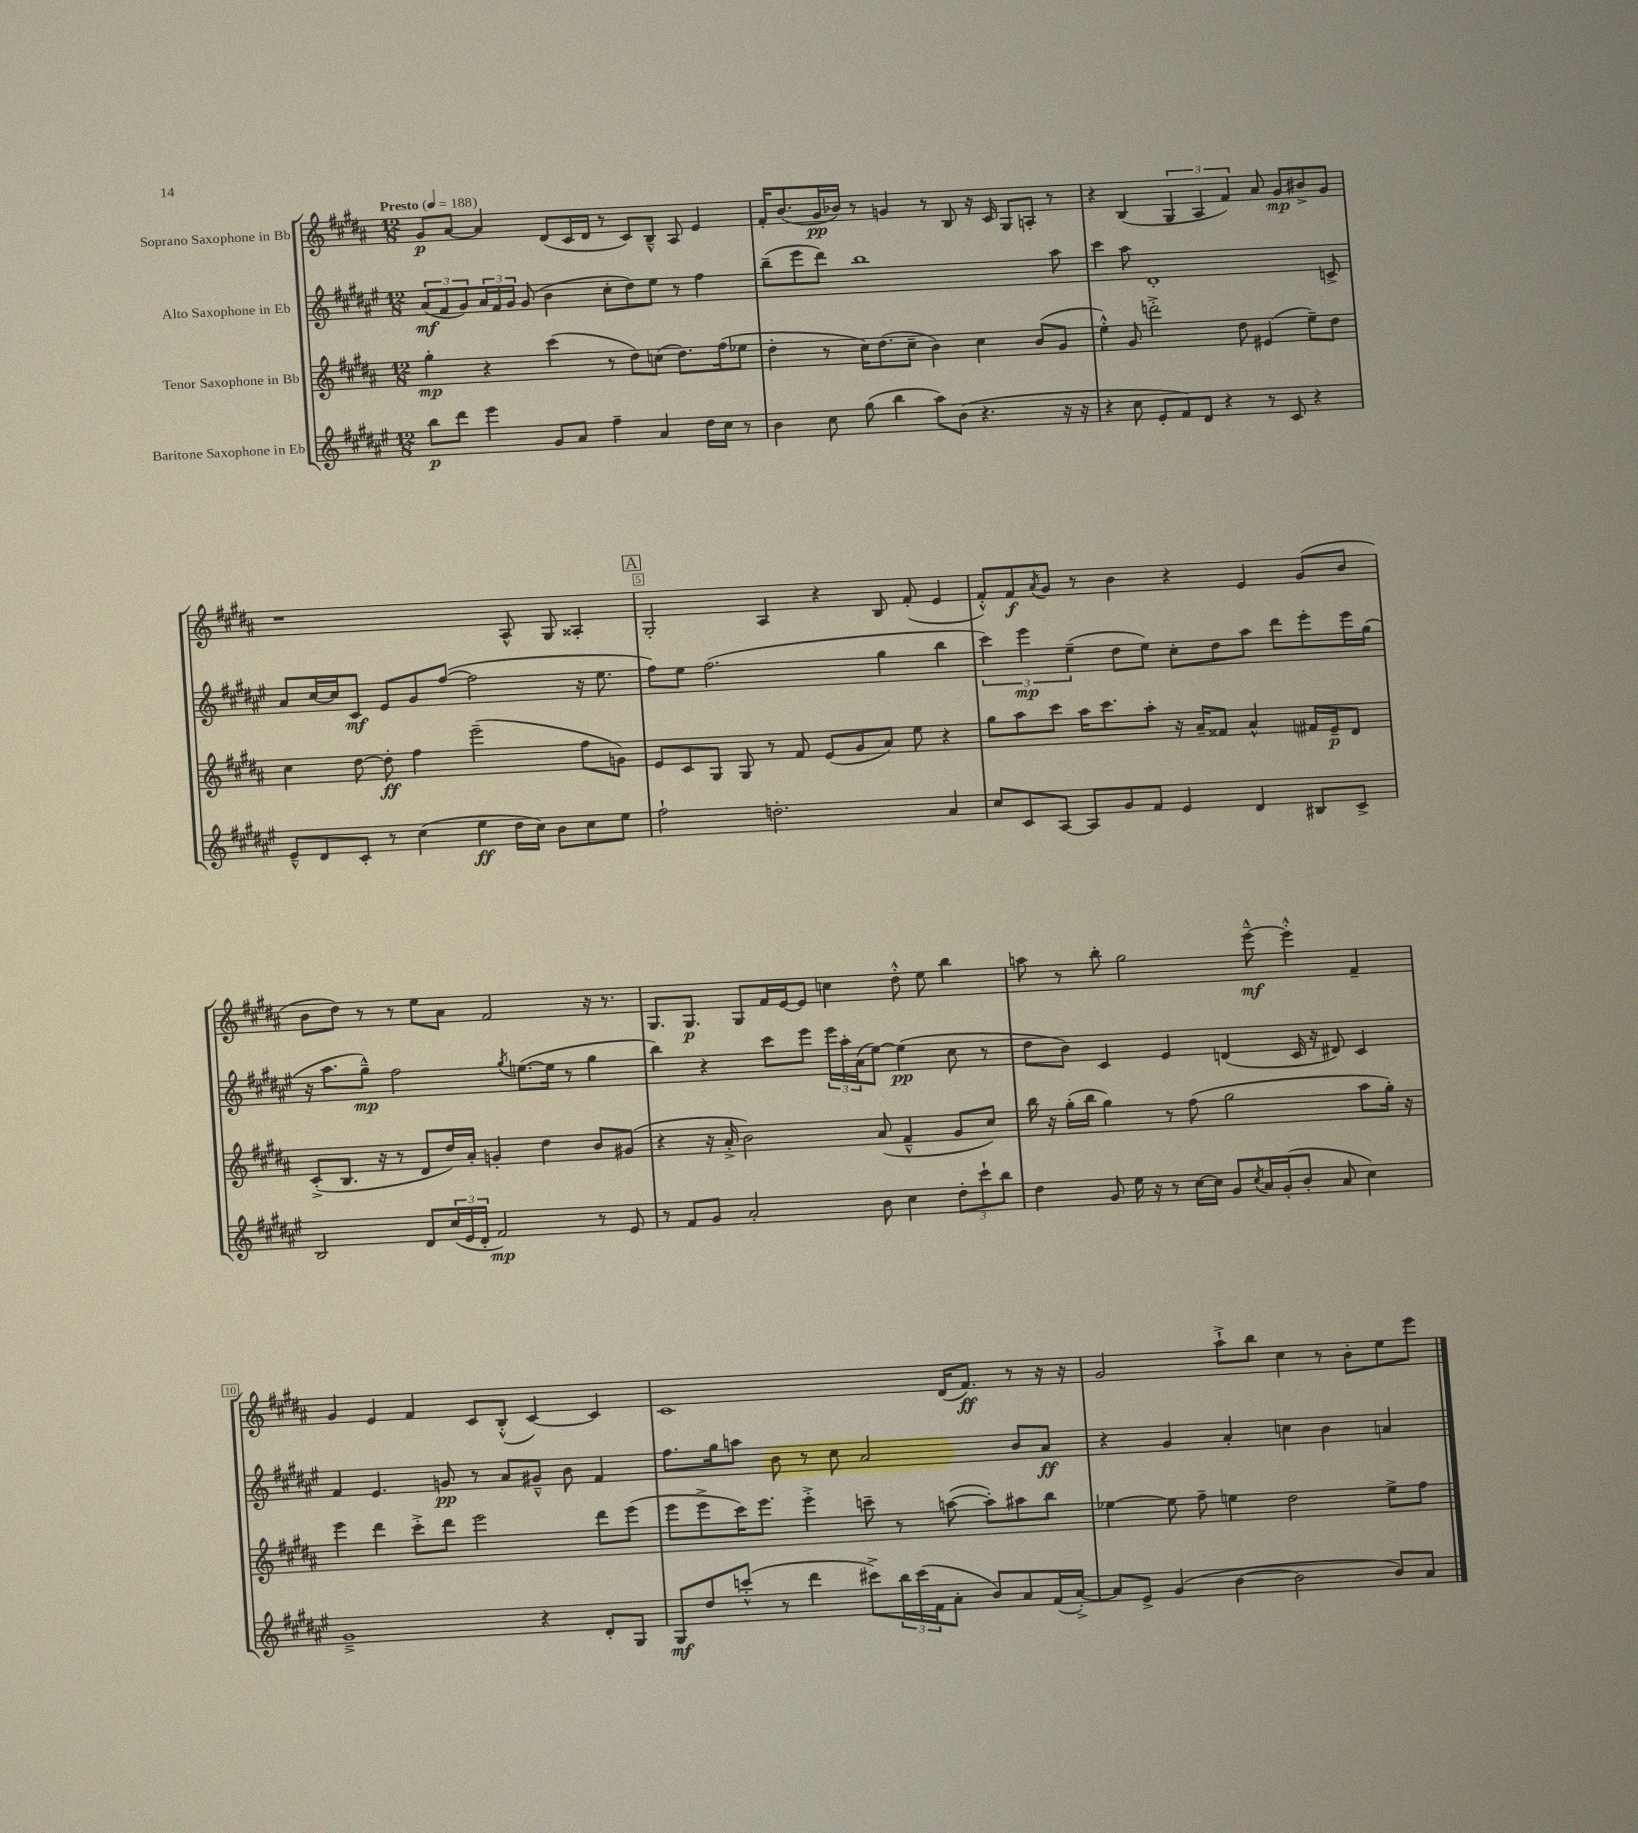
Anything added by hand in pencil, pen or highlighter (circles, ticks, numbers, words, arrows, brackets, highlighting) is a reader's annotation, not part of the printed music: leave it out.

**kern	**kern	**kern	**kern
*staff4	*staff3	*staff2	*staff1
*clefG2	*clefG2	*clefG2	*clefG2
*k[f#c#g#d#a#e#]	*k[f#c#g#d#a#]	*k[f#c#g#d#a#e#]	*k[f#c#g#d#a#]
*M12/8	*M12/8	*M12/8	*M12/8
*MM188	*MM188	*MM188	*MM188
8bb\L	4gg#'\	(12a#/L	8g#/L
.	.	12f#/	.
8ddd#\J	.	.	[8a#/J
.	.	12g#/)	.
4eee#\	4r	24a#/L	4a#/]
.	.	24f#/	.
.	.	24g#/JJ	.
.	.	(8g#/	.
8g#/L	(4ccc#\	4b\	(8d#/L
8a#/J	.	.	16c#/L
.	.	.	16d#/JJ
4ff#~\	8r	8cc#'\L	8r
.	8dd#\L)	8dd#\)	8c#/L)
4a#/	(8cc\J	8ee#\J	8B~^^/J
.	8.dd#\L)	8r	8A#/
16dd#\LL	.	4ff#\	4e/
16cc#\JJ	(16ff#\k	.	.
8r	8ee-\J	.	.
=	=	=	=
4b\	4dd#'\	(8bb~\L	16f#'/LK
.	.	.	(8.b/
.	.	8eee#\	.
8cc#\	8r	8ddd#\J)	16g#/L
.	.	.	16b-/JJ)
(8gg#\	16cc#\LK)	1bb	8r
.	(8.dd#\	.	.
4bb\	.	.	4g/
.	8cc#~\J	.	.
8aa#\L)	4b\)	.	8r
(8b\J	.	.	8B/
4.r	4cc#\	.	16r
.	.	.	16c#/
.	.	.	8G#/L
.	(8b/L	.	8A'/J
16r	8g#/J	8aa#\	8r
16r	.	.	.
=	=	=	=
4r	4ee'^^\)	4ccc#\	4r
8cc#\	8g#/	8aa#\	(4B/
8e#'/L	2ddd'^\	1d#'	.
8f#/)	.	.	6G#/
8d#/J	.	.	.
.	.	.	6A#/
4r	.	.	.
.	.	.	6f#/)
.	8dd#\	.	.
8r	(4e#/	.	8a#/
8c#/	.	.	8g#/L
4r	8ee~\L)	.	8b#^/
.	8dd#\J	8c^/	8g#/J
=	=	=	=
8e#~^^/L	4cc#\	8a#/L	1r
8d#/	.	[16cc#/L	.
.	.	16cc#/]J	.
8c#'/J	[8dd#\	8c#/J	.
8r	8dd#'\]	8e#/L	.
(4cc#\	4ff#\	8g#/	.
.	.	([8ff#/J	.
4ee#\	(2eee~\	2ff#\]	.
16dd#\LL	.	.	8A#^^/
16cc#\JJ)	.	.	.
8b\L	.	.	8G#/
8cc#\	8ff#\L	16r	4A##'/
.	.	8.ee#\	.
8ee#\J	8g\J)	.	.
=	=	=	=
2ff#`\	8e/L	8ff#\L)	2G#'/
.	8c#/	8ee#\J	.
.	8G#/J	(2.ff#\	.
.	8G#/	.	.
2.dd'\	8r	.	4A#/
.	8f#/	.	.
.	(8e/L	.	4r
.	8g#/	.	.
.	8a#/J)	4gg#\	8B/
.	8ee\	.	(8f#'/
4a#/	4r	4bb\	4e/
=	=	=	=
8cc#/L	8gg#\L	6ccc#\)	8f#'^^/L)
8c#/	8aa#\	.	8f#/
.	.	6eee#\	.
.	.	.	8qa#/
[8A#/J	8ccc#\J	.	8g#/J
.	.	(6ee#~\	.
8A#/]L	16aa#\LK	.	8r
.	8.ccc#\	.	.
8g#/	.	8dd#\L	4b\
8f#/J	8aa#'\J	8ee#\J)	.
4e#/	16r	8cc#'\L	4r
.	16a#~/LK	.	.
.	8f##/J	8dd#\	.
4d#/	4a#^^/	8aa#\J	4e/
.	.	8ddd#\L	.
8B#/L	16f#/LL	8eee#'\	(8g#/L
.	16e~/J	.	.
8c#^/J	8d#/J	16eee#\L	8b/J
.	.	(16gg#\JJ	.
=	=	=	=
2B/	(8c#'^/L	16r	8b\L
.	.	8.aa#\L	.
.	8.B/J	.	8dd#\J)
.	.	8gg#~^^\J)	8r
.	16r	.	.
.	8r	2ff#\	8r
8d#/L	8d#/L	.	8ee\L
(24cc#/L	16dd#/L)	.	8a#\J
24e#/	.	.	.
.	16a#'/JJ	.	.
24d#'/JJ	.	.	.
2f#/)	4g'/	.	2f#/
.	.	8qgg#/	.
.	.	([8.ee\L	.
.	4dd#\	.	.
.	.	16ee\]Jk	.
.	.	8r	.
8r	8b/L	4gg#\	16r
.	.	.	8.r
8e#/	(8g#/J	.	.
=	=	=	=
8r	4r	4bb\)	8.G#/L
8f#/L	.	.	.
.	.	.	8.G#/J
8g#/J	16r	4r	.
.	16a#'^/	.	.
2a#'/	2b\)	.	8G#/L
.	.	8ccc#\L	16f#/L
.	.	.	[16e/J
.	.	8eee#\J	8e/]J
.	.	24eee#\LL	4cc\
.	.	24aa#'\	.
.	.	(24a#\J	.
8b\	(8a#/	[8ee#\J)	.
4cc#\	4f#~^^/	(4ee#\]	8dd#'^^\
.	.	.	8ee\
12dd#'\L	8g#/L	8cc#\	4bb\
12ccc#`\	.	.	.
.	8cc#/J)	8r	.
12bb\J	.	.	.
=	=	=	=
4dd#\	16bb\	8dd#\L	8aa\
.	16r	.	.
.	(16gg#'\LL	8b\J)	8r
.	16bb\JJ	.	.
8g#/	4gg#\)	4c#/	8bb'\
16ee#\	.	.	2gg#\
16r	.	.	.
8r	8r	4e#/	.
[16cc#\LL	(8ff#\	.	.
16cc#\]JJ	.	.	.
8g#/L	2gg#\	(4d/	.
8qcc#/	.	.	.
16a#/L	.	.	[8eee~^^\
(16g#'/J	.	.	.
8b'/J	.	16c#/	4eee'^^\]
.	.	16r	.
8a#/	.	8d#/)	.
4cc#\)	8aa#\L	4c#/	4f#~/
.	16gg#'\Jk)	.	.
.	16r	.	.
=	=	=	=
1g#~^	4eee\	4f#/	4g#/
.	4ddd#\	4.e#/	4e/
.	8ccc#'^\L	.	4f#/
.	8ddd#\J	8g/	.
.	2eee\	8r	8c#/L
.	.	8a#/L	(8B'^^/J
4r	.	8g#~^^/J	[4c#/)
.	.	8b\	.
8d#'/L	8ddd#\L	4f#/	4c#/]
8G#/J	(8eee\J	.	.
=	=	=	=
8G#/L	8eee\L	8.ff#\L	1c#
8dd#/	8eee^\	.	.
.	.	16gg#\k	.
(8ccc'^^/J	16ccc#\K)	8aa\J	.
.	8.eee\J	.	.
8r	.	8b\	.
4ddd#\	4eee'^\	8r	.
.	.	8cc#\	.
8ccc#^\L)	8ccc~\	2a#/	.
24bb\L	8r	.	.
(24ccc#\	.	.	.
24f#\J	.	.	.
8a#'\J	([8aa\	.	(16d#/LK
.	.	.	8.f#/J)
8b/L)	8aa'\]L)	.	.
8a#/	8aa#\	8b/L	8r
(16f#/L	8bb\J	8a#/J	16r
[16a#'^/JJ)	.	.	16r
=	=	=	=
8a#/]L	[4ee-\	4r	2g#/
8e#^/J	.	.	.
(4g#/	8ee-\]	4g#/	.
.	8ff#~\	.	.
[4b\	4ee\	4a#'/	8aa#`^\L
.	.	.	8bb\J
2b\]	2dd#\	4cc\	4cc#\
.	.	4b\	8r
.	.	.	8b'\L
8b/L)	8ee^\L	4a/	8ee\
8a#/J	8ff#\J	.	8eee\J
==	==	==	==
*-	*-	*-	*-
